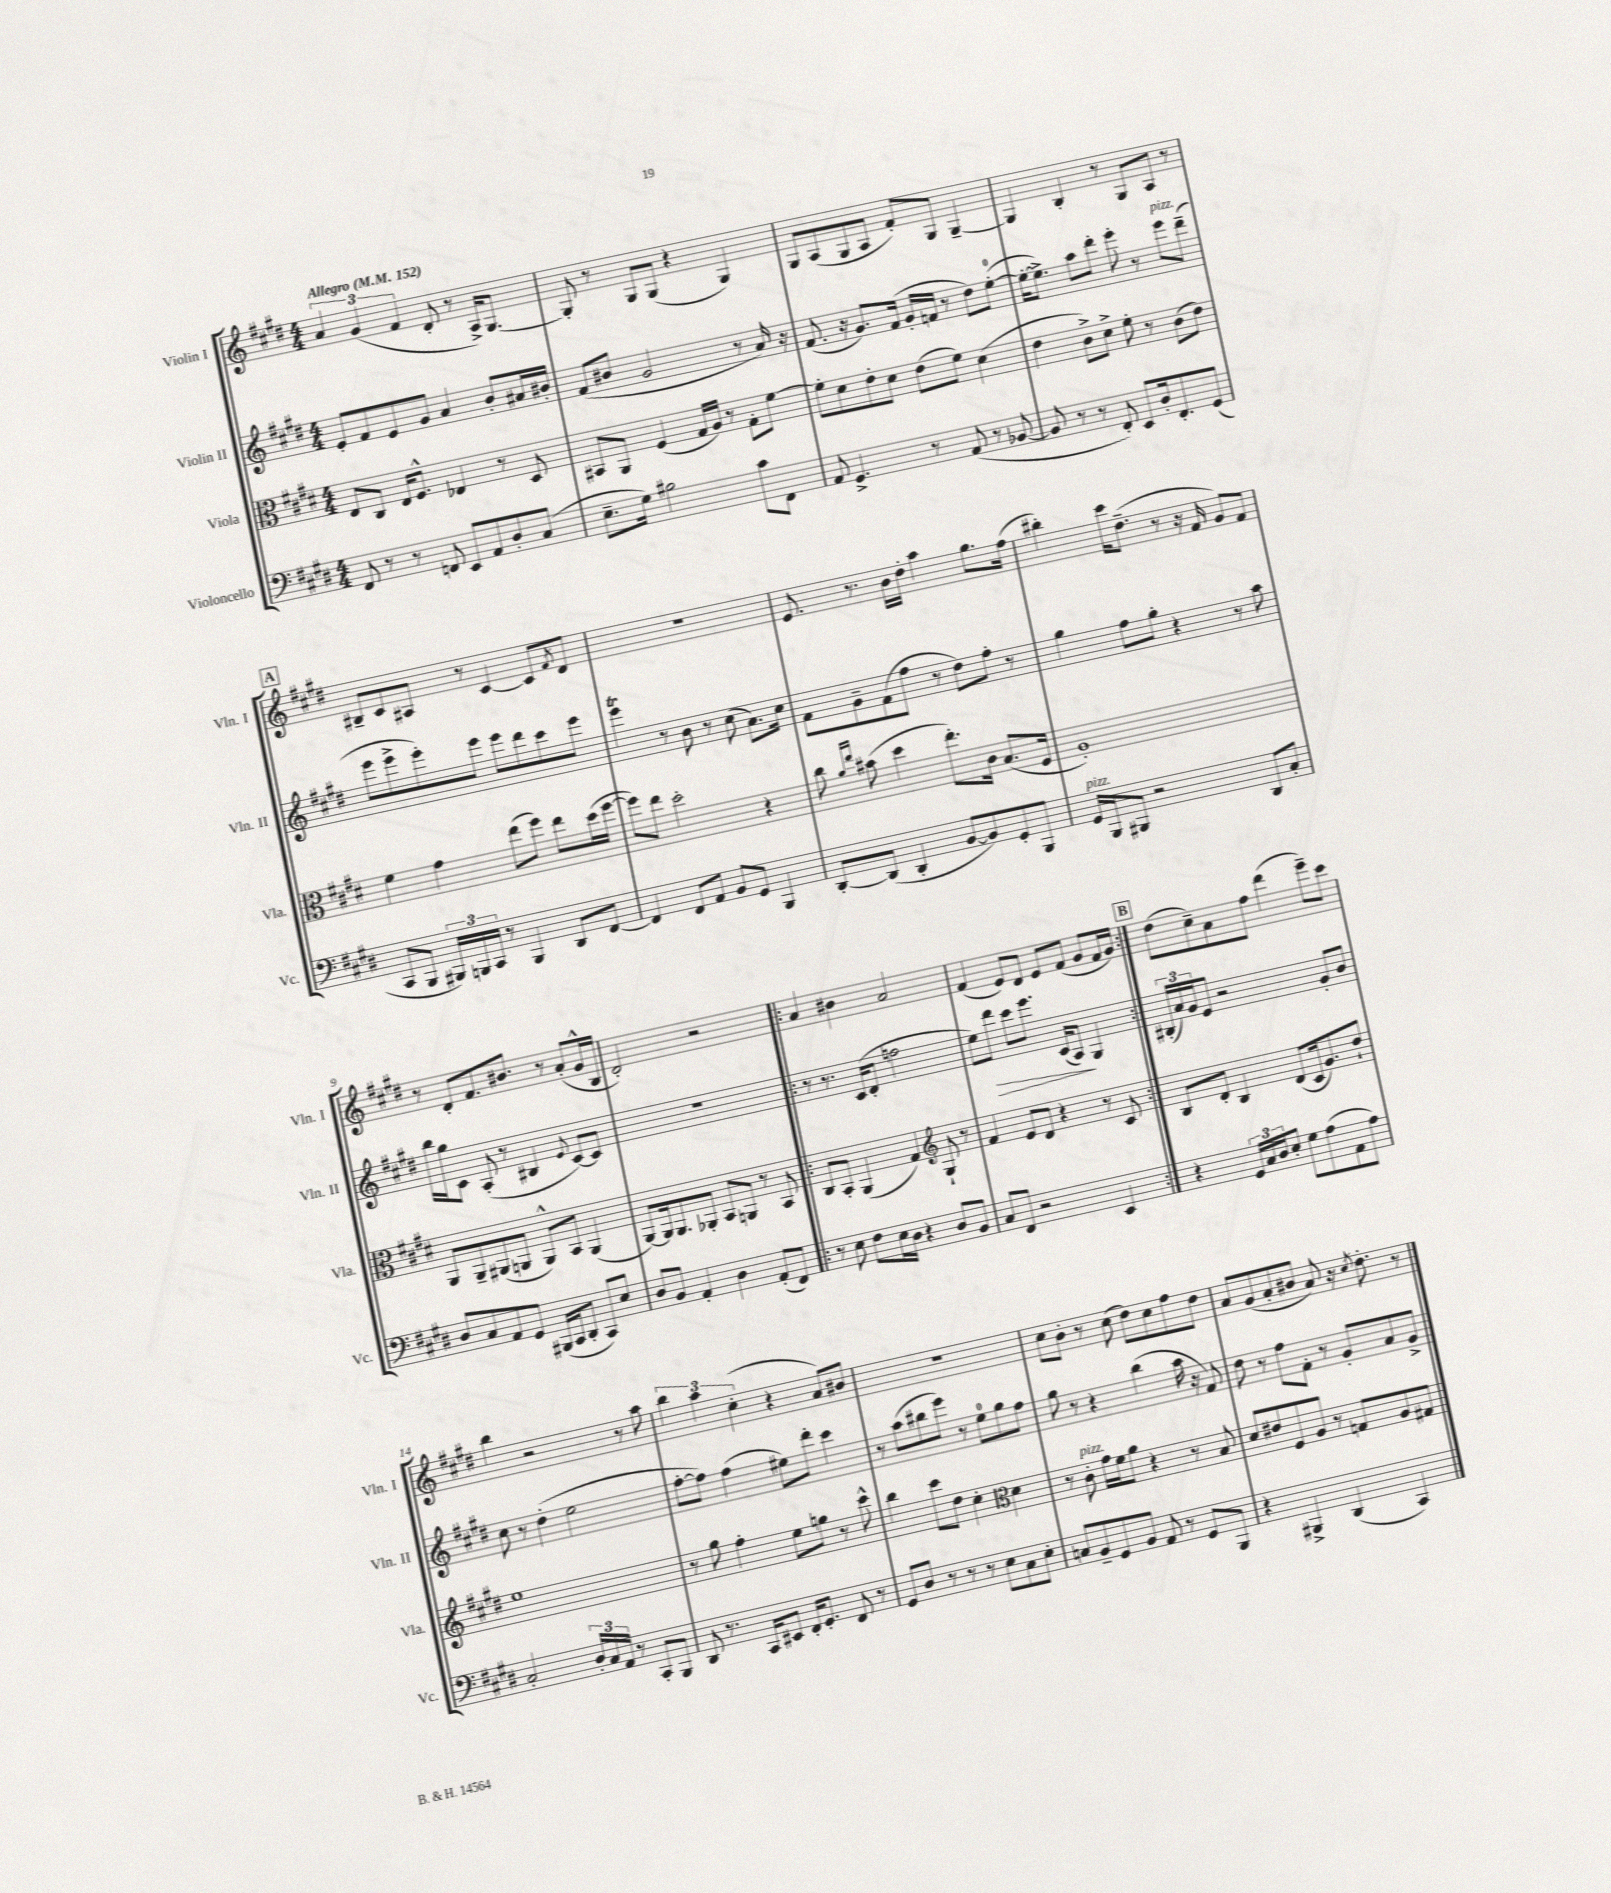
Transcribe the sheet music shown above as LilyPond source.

<<
\new StaffGroup <<
\new Staff = "s0" \with { instrumentName = "Violin I" shortInstrumentName = "Vln. I" } {
    \clef treble \key e \major \numericTimeSignature \time 4/4 \tempo "Allegro" 4 = 152
    \tuplet 3/2 { a'4 gis'4( fis'4 } dis'8-. r8 a16->) gis8.~ |
    gis8-. r8 gis8 gis8( r4 gis4) |
    gis8 a8( gis8 a8 fis'8-.) gis8 gis4~-- |
    gis4 b4-. r8 gis8 a8 r8 |
    \mark \markup { \box "A" } bis8-- cis'8 ais8 r8 cis'4~ cis'8 \acciaccatura { fis'8 } dis'8 |
    R1 |
    e'8. r8. b'16 dis''16-. a''4 gis''8. fis''16( |
    bis''4-.) cis'''16 dis''8.--( r8 r16 fis'16 gis'8) fis'8 |
    r8 dis'8-. fis'8. bis'8. r8 a'8-.( gis'16-^ b16 |
    dis'2-.) r2 |
    \repeat volta 2 { a'4 bis'4 a'2 |
    fis'4( e'8) dis'8 e'8 fis'8( gis'8 fis'16 gis'16) | }
    \mark \markup { \box "B" } dis''8( cis''8--) a'8 fis''8 dis'''4( e'''8--) cis'''8 |
    b''4 r2 r8 a''8 |
    \tuplet 3/2 { b''4 a''4 cis''4-.( } r4 a'8) bis'8 |
    R1 |
    cis''8 b'8-. r8 cis''8( dis''8) cis''8 fis''8 dis''8 |
    a'8 gis'8( a'8-. bis'8 a'8) r16 \acciaccatura { cis''8 } dis''8.-. r8 \bar "|." |
}
\new Staff = "s1" \with { instrumentName = "Violin II" shortInstrumentName = "Vln. II" } {
    \clef treble \key e \major \numericTimeSignature \time 4/4
    e'8-. fis'8 e'8 gis'8 a'4 b'8-. ais'16 bis'16-. |
    fis'8( bis'8 gis'2 r8 a'16) r16 |
    fis'8.( r16 gis'8.) fis'16( gis'16-. f'16 r8 dis''8) e''8-0~-.( |
    e''16~-. e''8.->) a''8 dis'''8-. e'''8-. r8 e'''8^\markup { \italic "pizz." } dis'''8--( |
    \mark \markup { \box "A" } e'''8 e'''8-> e'''8-.) e'''8 e'''8 dis'''8 cis'''8 e'''8 |
    e'''4\trill r8 b'8 r8 cis''8( a'8.) cis''16 |
    fis'8 gis'8-- fis'8( fis''8 r8 dis''8) fis''8-. r8 |
    gis''4 fis''8 gis''8-. r4 r8 a''8 |
    b''16 gis''16 cis'8 a8-.( r8 bis4 \appoggiatura { e'8 } cis'8~) cis'8 |
    r1 |
    \repeat volta 2 { r8 r8. cis'16( dis'8-. f''2 |
    e''8) dis'''8\> cis'''8 e'''8. cis'16( a8\!) gis4 | }
    \mark \markup { \box "B" } \tuplet 3/2 { bis16-.( a'16) gis'16 } e'8 r2 gis'8-. b'8 |
    cis''8 r8 dis''4-.( e''2 |
    fis''8~-. fis''8) fis''4( eis''8) dis'''8-. cis'''4 |
    r8 a''8( bis''8 e'''8) r8 e''8-0 gis''8 fis''8 |
    gis''8 r8 r4 b''4( a''16 r16 fis'8) |
    dis''8 r8 fis''8 fis'8-. r8 gis'8-. a'8 gis'8-> \bar "|." |
}
\new Staff = "s2" \with { instrumentName = "Viola" shortInstrumentName = "Vla." } {
    \clef alto \key e \major \numericTimeSignature \time 4/4
    e8 cis8 e16 fis8.-^ ees4 r8 dis8 |
    bis,8 a,8 fis4( gis16 a16) r8 gis8-. fis'8~ |
    fis'8-. dis'8 e'8-. dis'8 e'8( fis'8) dis'4( |
    e'4 cis'8->) dis'8-> fis'8-. r8 cis'8( e'8) |
    \mark \markup { \box "A" } fis'4 gis'4 e''8( fis''8) e''8 dis''16( fis''16~ |
    fis''8) e''8 dis''2-. r4 |
    cis''8 \grace { a'16 e''16 } bis'8( dis''4 e''8.-.) cis'16 b8.( fis16 |
    a1-.) |
    a,8 a,8-- ais,8( a,8 a,8-^) b,8 a,4( |
    a,8~) a,16 a,8. aes,8-. b,8 a,8 r8 b,8 |
    \repeat volta 2 { cis8 b,8-. a,4( gis4) \clef treble gis8-! r8 |
    fis'4 e'8 dis'8 r4 r8 cis'8 | }
    \mark \markup { \box "B" } b8 dis'8-. b4 dis'8( cis'16 gis'8.) dis''8-! |
    e''1 |
    r8 gis''8 fis''4-. e''8 g''8 r8 cis'''8-^ |
    b''4 cis'''8 dis''8 cis''4-. \clef alto dis'4 |
    r8 cis'8-.^\markup { \italic "pizz." } gis'16 fis'16 a'8 r4 r8 b8 |
    dis'8 eis'8 fis8 a8 r8 g8 a8 gis8 \bar "|." |
}
\new Staff = "s3" \with { instrumentName = "Violoncello" shortInstrumentName = "Vc." } {
    \clef bass \key e \major \numericTimeSignature \time 4/4
    fis,8 r8 r8 f,8 e,8 a,8 dis8-. cis8( |
    e8.-- gis16) bis2 cis'8 fis,8 |
    a,8 gis,4.-> r8 a,8( r8 bes,8~ |
    bes,8 r8 r8 fis,8-.) e,8 dis16-. fis,8.-. gis,8( |
    \mark \markup { \box "A" } cis,8 b,,8 \tuplet 3/2 { bis,,16) b,,16 cis,16 } r8 b,,4 dis,8 fis,8~ |
    fis,4 fis,8 a,8 b,8 gis,8 b,,4 |
    dis,8~-. dis,8( dis,4-. b,8~ b,8) gis,8-. b,,8 |
    gis,16^\markup { \italic "pizz." } b,,16 bis,,8 r2 dis,8 cis8-. |
    dis8 cis8 a,8 gis,8 bis,,16( cis,16 dis,8-. cis,8) e8 |
    dis8 b,8 a,4-. dis4 a,8-.( fis,8) |
    \repeat volta 2 { r8 e8 fis8 e16 dis16 r4 dis8 b,8 |
    cis8 fis,8 r2 e,4 | }
    \mark \markup { \box "B" } r4 \tuplet 3/2 { gis,16 cis16 dis16 } e8-. gis8 a8( a,8 a8) |
    cis2-. \tuplet 3/2 { dis16-. cis16 a,16 } r8 cis,8-. b,,8 |
    dis,8 r8. cis,16 eis,8 fis,16-. gis,8.-. fis,8 r8 |
    gis,8 dis8 r8 r8 r8 e8 cis8 e8-. |
    c8 b,8-- gis,8 b,8 a,8 r8 gis,8 b,,8 |
    r4 bis,,4-> dis,4( cis,4) \bar "|." |
}
>>
>>
